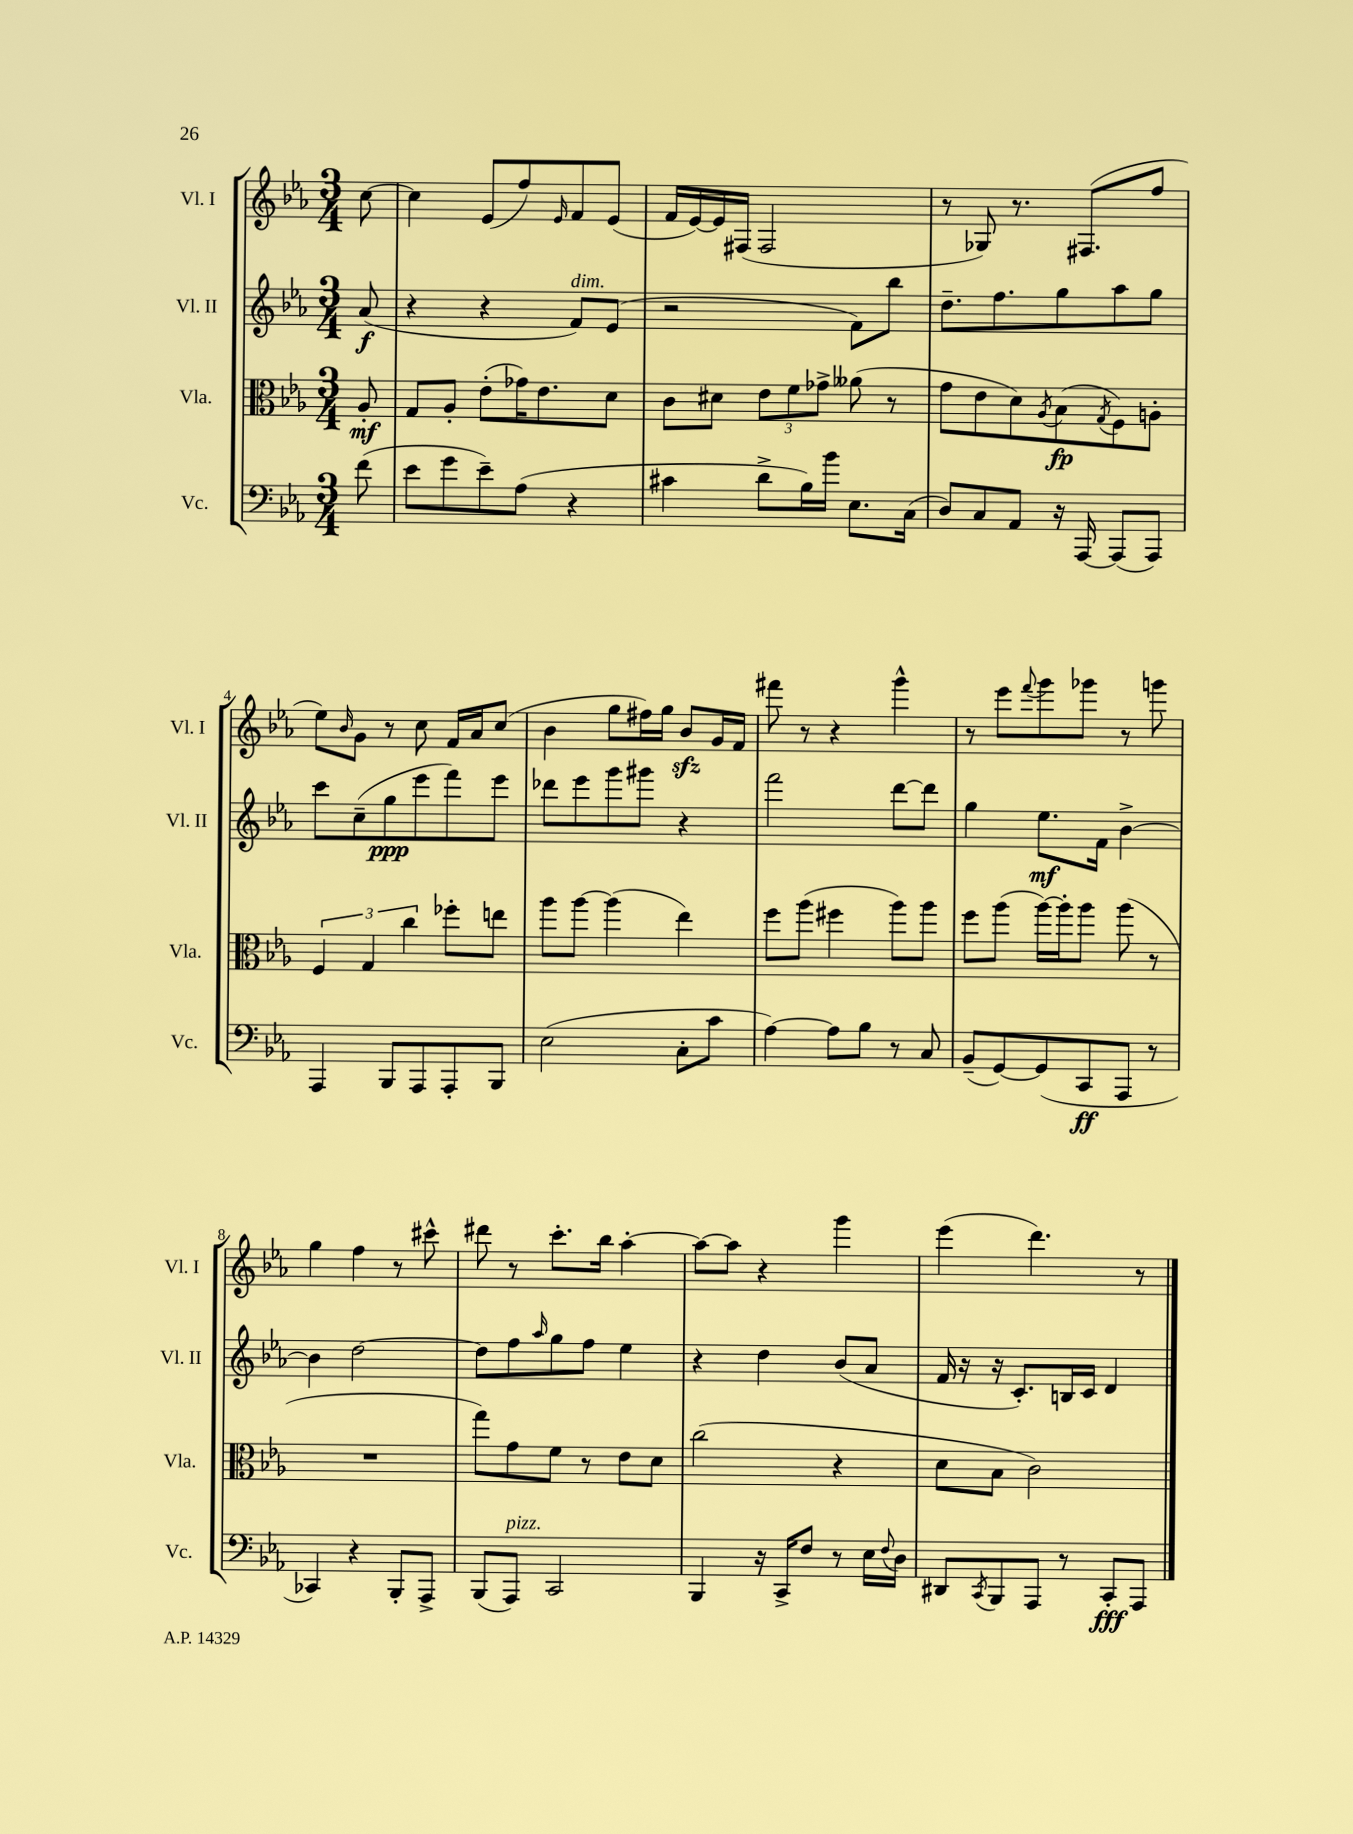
<<
\new StaffGroup <<
\new Staff = "s0" \with { instrumentName = "Vl. I" shortInstrumentName = "Vl. I" } {
    \clef treble \key ees \major \numericTimeSignature \time 3/4 \partial 8
    c''8~ |
    c''4 ees'8( f''8) \grace { ees'16 } f'8 ees'8( |
    f'16 ees'16~) ees'16 fis16( fis2 |
    r8 ges8) r8. fis8.( f''8 |
    ees''8) \grace { bes'16 } g'8 r8 c''8 f'16 aes'16 c''8( |
    bes'4 g''8 fis''16) g''16 bes'8\sfz g'16 f'16 |
    fis'''8 r8 r4 g'''4-^ |
    r8 ees'''8 \appoggiatura { f'''8 } g'''8 ges'''8 r8 g'''8 |
    g''4 f''4 r8 cis'''8-^ |
    dis'''8 r8 c'''8.-. bes''16 aes''4~-. |
    aes''8~ aes''8 r4 g'''4 |
    ees'''4( d'''4.) r8 \bar "|." |
}
\new Staff = "s1" \with { instrumentName = "Vl. II" shortInstrumentName = "Vl. II" } {
    \clef treble \key ees \major \numericTimeSignature \time 3/4 \partial 8
    aes'8\f( |
    r4 r4 f'8^\markup { \italic "dim." }) ees'8( |
    r2 f'8) bes''8 |
    d''8.-- f''8. g''8 aes''8 g''8 |
    c'''8 c''8--( g''8\ppp ees'''8 f'''8) ees'''8 |
    des'''8 ees'''8 g'''8 gis'''8 r4 |
    f'''2 d'''8~ d'''8 |
    g''4 ees''8.\mf f'16 bes'4~-> |
    bes'4 d''2~ |
    d''8 f''8 \grace { aes''16 } g''8 f''8 ees''4 |
    r4 d''4 bes'8( aes'8 |
    f'16 r16 r16 c'8.-.) b16 c'16 d'4 \bar "|." |
}
\new Staff = "s2" \with { instrumentName = "Vla." shortInstrumentName = "Vla." } {
    \clef alto \key ees \major \numericTimeSignature \time 3/4 \partial 8
    aes8-.\mf |
    g8 aes8-. ees'8-.( ges'16) ees'8. d'8 |
    c'8 dis'8 \tuplet 3/2 { ees'8 f'8 ges'8-> } aeses'8( r8 |
    g'8 ees'8 d'8) \acciaccatura { aes8 } bes8\fp( \acciaccatura { g8 } f8) a8-. |
    \tuplet 3/2 { f4 g4 c''4 } fes''8-. e''8 |
    aes''8 aes''8~ aes''4( ees''4) |
    f''8 aes''8( fis''4 aes''8) aes''8 |
    f''8 aes''8( aes''16~) aes''16-. aes''8 aes''8( r8 |
    R2. |
    g''8) g'8 f'8 r8 ees'8 d'8 |
    c''2( r4 |
    d'8 bes8 c'2) \bar "|." |
}
\new Staff = "s3" \with { instrumentName = "Vc." shortInstrumentName = "Vc." } {
    \clef bass \key ees \major \numericTimeSignature \time 3/4 \partial 8
    f'8( |
    ees'8 g'8 ees'8--) aes8( r4 |
    cis'4 d'8-> bes16) bes'16 ees8. c16( |
    d8) c8 aes,8 r16 aes,,16~ aes,,8( aes,,8) |
    aes,,4 bes,,8 aes,,8 aes,,8-. bes,,8 |
    ees2( c8-. c'8 |
    aes4~) aes8 bes8 r8 c8 |
    bes,8--( g,8~) g,8( c,8\ff aes,,8 r8 |
    ces,4) r4 bes,,8-. aes,,8-> |
    bes,,8( aes,,8^\markup { \italic "pizz." }) c,2 |
    bes,,4 r16 c,16-> f8 r8 ees16 \appoggiatura { f8 } d16 |
    dis,8 \acciaccatura { c,8 } bes,,8 aes,,8 r8 c,8-.\fff aes,,8 \bar "|." |
}
>>
>>
